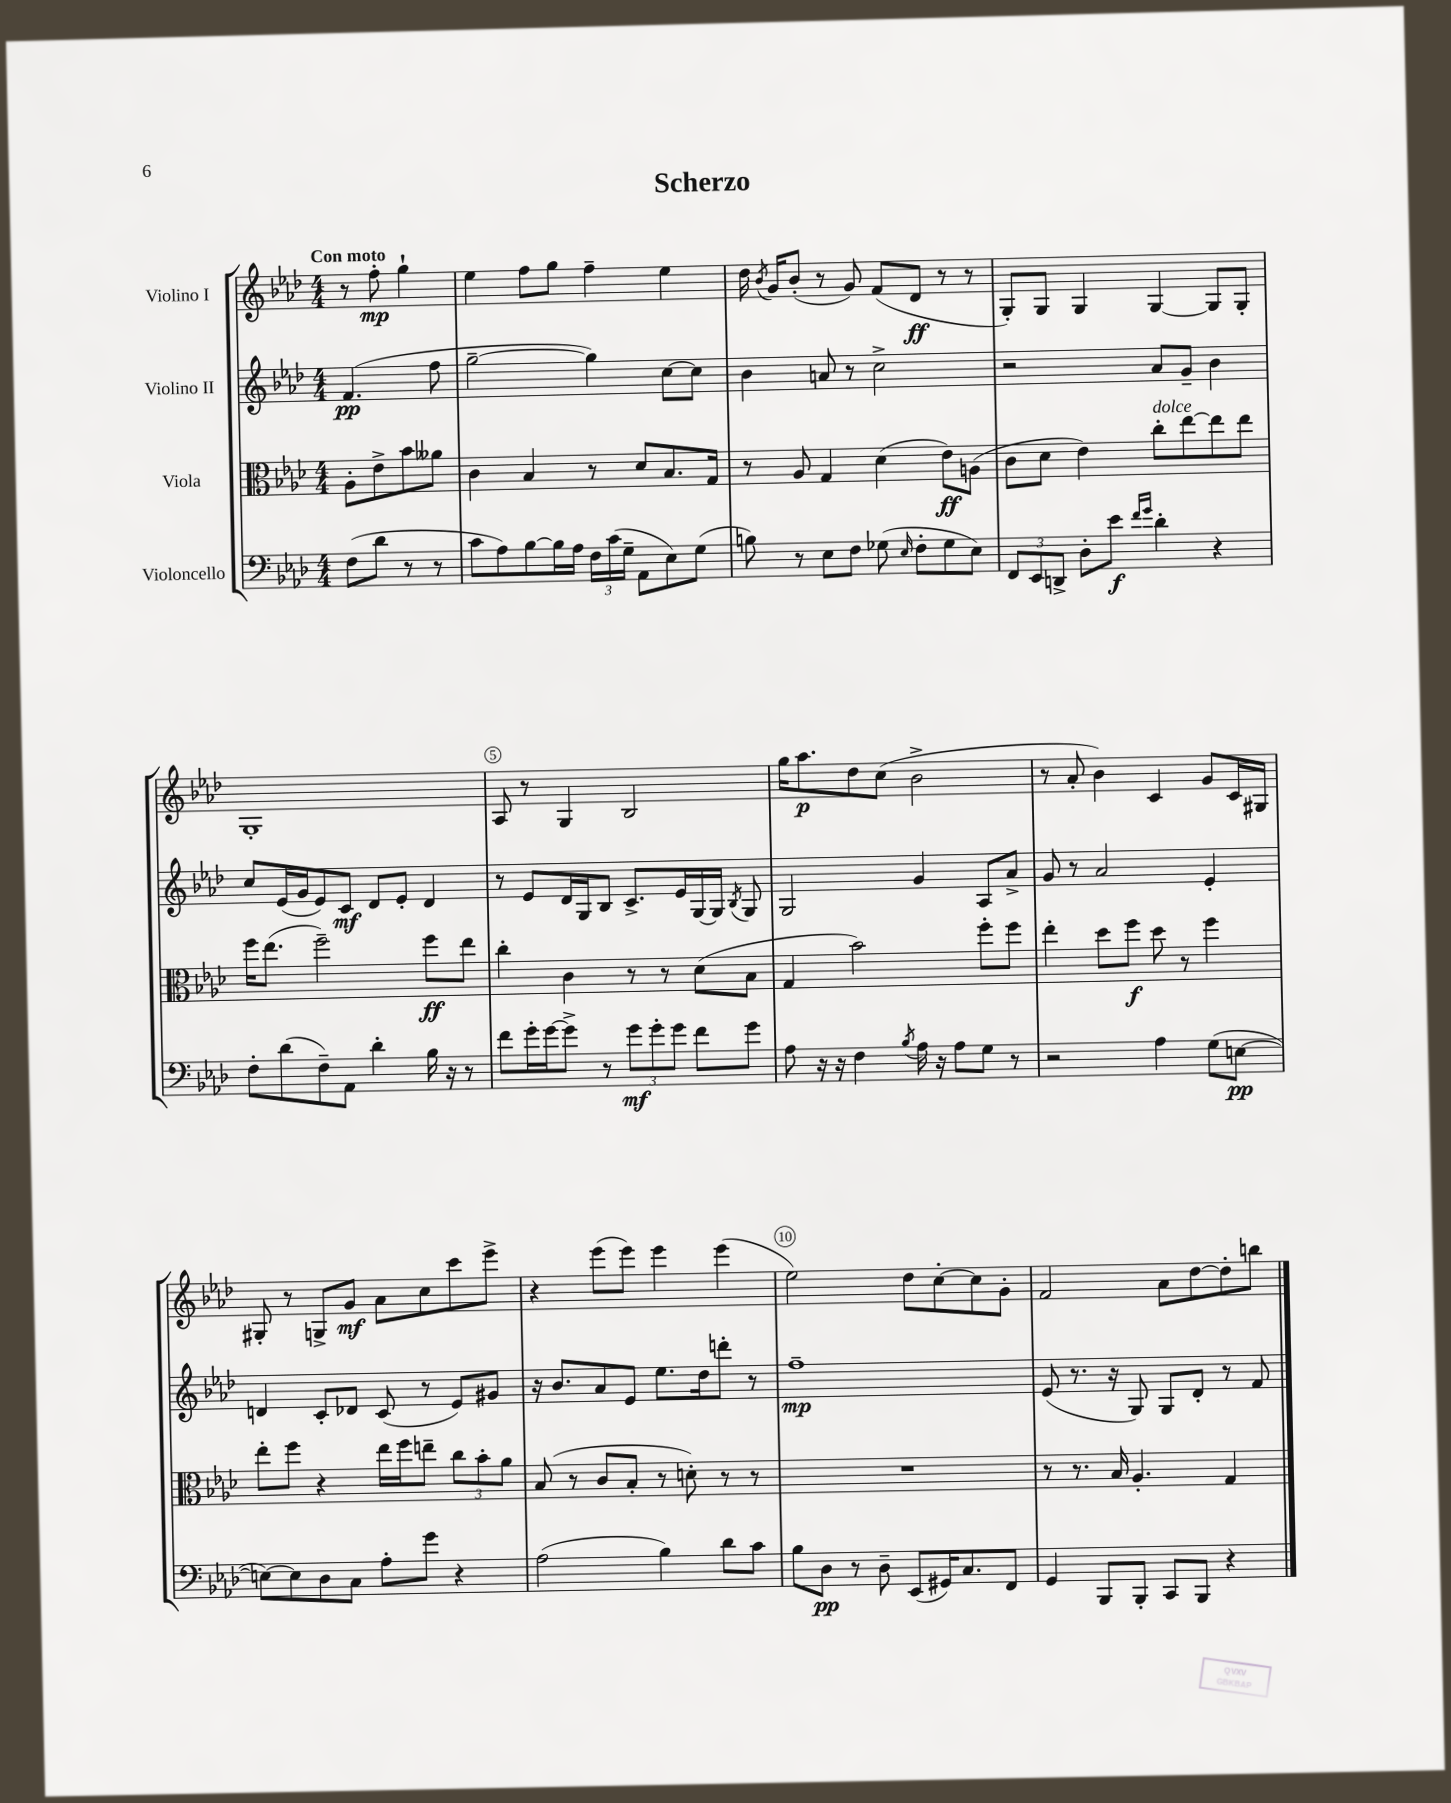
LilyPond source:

\header { title = "Scherzo" }
<<
\new StaffGroup <<
\new Staff = "s0" \with { instrumentName = "Violino I" } {
    \clef treble \key aes \major \numericTimeSignature \time 4/4 \partial 2 \tempo "Con moto"
    \autoBeamOff r8 f''8-.\mp g''4-! |
    ees''4 f''8[ g''8] f''4-- ees''4 |
    des''16 \acciaccatura { bes'8 } g'16[ bes'8]-.( r8 g'8) f'8[( des'8]\ff r8 r8 |
    g8[-.) g8] g4 g4~ g8[ g8]-. |
    g1-. |
    aes8 r8 g4 bes2 |
    g''16[ aes''8.\p des''8 c''8]( bes'2-> |
    r8 aes'8-. bes'4) c'4 g'8[ c'16 gis16] |
    gis8-. r8 g8[-> g'8]\mf aes'8[ c''8 c'''8 ees'''8]-> |
    r4 ees'''8[( ees'''8]) ees'''4 ees'''4( |
    ees''2) des''8[ c''8~-. c''8 g'8]-. |
    f'2 aes'8[ des''8~ des''8-. b''8] \bar "|." |
}
\new Staff = "s1" \with { instrumentName = "Violino II" } {
    \clef treble \key aes \major \numericTimeSignature \time 4/4 \partial 2
    \autoBeamOff f'4.\pp( f''8 |
    g''2~-- g''4) c''8[~ c''8] |
    bes'4 a'8 r8 c''2-> |
    r2 aes'8[ g'8]-- bes'4 |
    c''8[ ees'16( g'16 ees'8) c'8]\mf des'8[ ees'8]-. des'4 |
    r8 ees'8[ des'16 g16 bes8] c'8.[-> ees'16 g16~ g16] \acciaccatura { bes8 } g8 |
    g2 g'4 aes8[ aes'8]-> |
    g'8 r8 aes'2 ees'4-. |
    d'4 c'8[-. des'8] c'8( r8 ees'8[) gis'8] |
    r16 bes'8.[ aes'8 ees'8] ees''8.[ des''16 d'''8]-. r8 |
    f''1--\mp |
    ees'8( r8. r16 g8) g8[ des'8]-. r8 f'8 \bar "|." |
}
\new Staff = "s2" \with { instrumentName = "Viola" } {
    \clef alto \key aes \major \numericTimeSignature \time 4/4 \partial 2
    \autoBeamOff aes8[-. ees'8-> bes'8 aeses'8] |
    c'4 bes4 r8 des'8[ bes8. g16] |
    r8 aes8 g4 des'4( ees'8[\ff) a8]( |
    c'8[ des'8] ees'4) c''8[-.^\markup { \italic "dolce" } ees''8~ ees''8 ees''8] |
    f''16[ ees''8.]( f''2--) f''8[\ff ees''8] |
    c''4-. c'4 r8 r8 des'8[( bes8] |
    g4 bes'2) f''8[-. f''8] |
    ees''4-. des''8[ f''8]\f des''8 r8 f''4 |
    ees''8[-. f''8] r4 ees''16[ f''16 e''8]-- \tuplet 3/2 { c''8[ bes'8-. aes'8] } |
    bes8( r8 c'8[ bes8]-. r8 d'8-.) r8 r8 |
    R1 |
    r8 r8. bes16 aes4.-. g4 \bar "|." |
}
\new Staff = "s3" \with { instrumentName = "Violoncello" } {
    \clef bass \key aes \major \numericTimeSignature \time 4/4 \partial 2
    \autoBeamOff f8[( des'8] r8 r8 |
    c'8[ aes8) bes8~ bes16 aes16] \tuplet 3/2 { f16[ c'16( g16]-- } aes,8[ ees8) g8]( |
    b8) r8 ees8[ f8] ges8( \grace { ees16 } f8[-. ges8 ees8]) |
    \tuplet 3/2 { f,8[ ees,8 d,8]-> } des8[-. ees'8]\f \grace { f'16[ g'16] } des'4-. r4 |
    f8[-. des'8( f8--) aes,8] des'4-. bes16 r16 r8 |
    f'8[ g'16-. g'16~ g'8]-> r8 \tuplet 3/2 { g'8[\mf g'8-. g'8] } f'8[ g'8] |
    aes8 r16 r16 f4 \acciaccatura { bes8 } aes16 r16 aes8[ g8] r8 |
    r2 aes4 g8[( e8]~\pp |
    e8[~) e8 des8 c8] aes8[-. g'8] r4 |
    aes2( bes4) des'8[ c'8] |
    bes8[ des8]\pp r8 des8-- ees,8[( gis,16) c8. f,8] |
    g,4 bes,,8[ bes,,8]-. c,8[ bes,,8] r4 \bar "|." |
}
>>
>>
\layout { \context { \Score \override BarNumber.break-visibility = ##(#f #t #t) barNumberVisibility = #(every-nth-bar-number-visible 5) \override BarNumber.stencil = #(make-stencil-circler 0.1 0.3 ly:text-interface::print) } }
